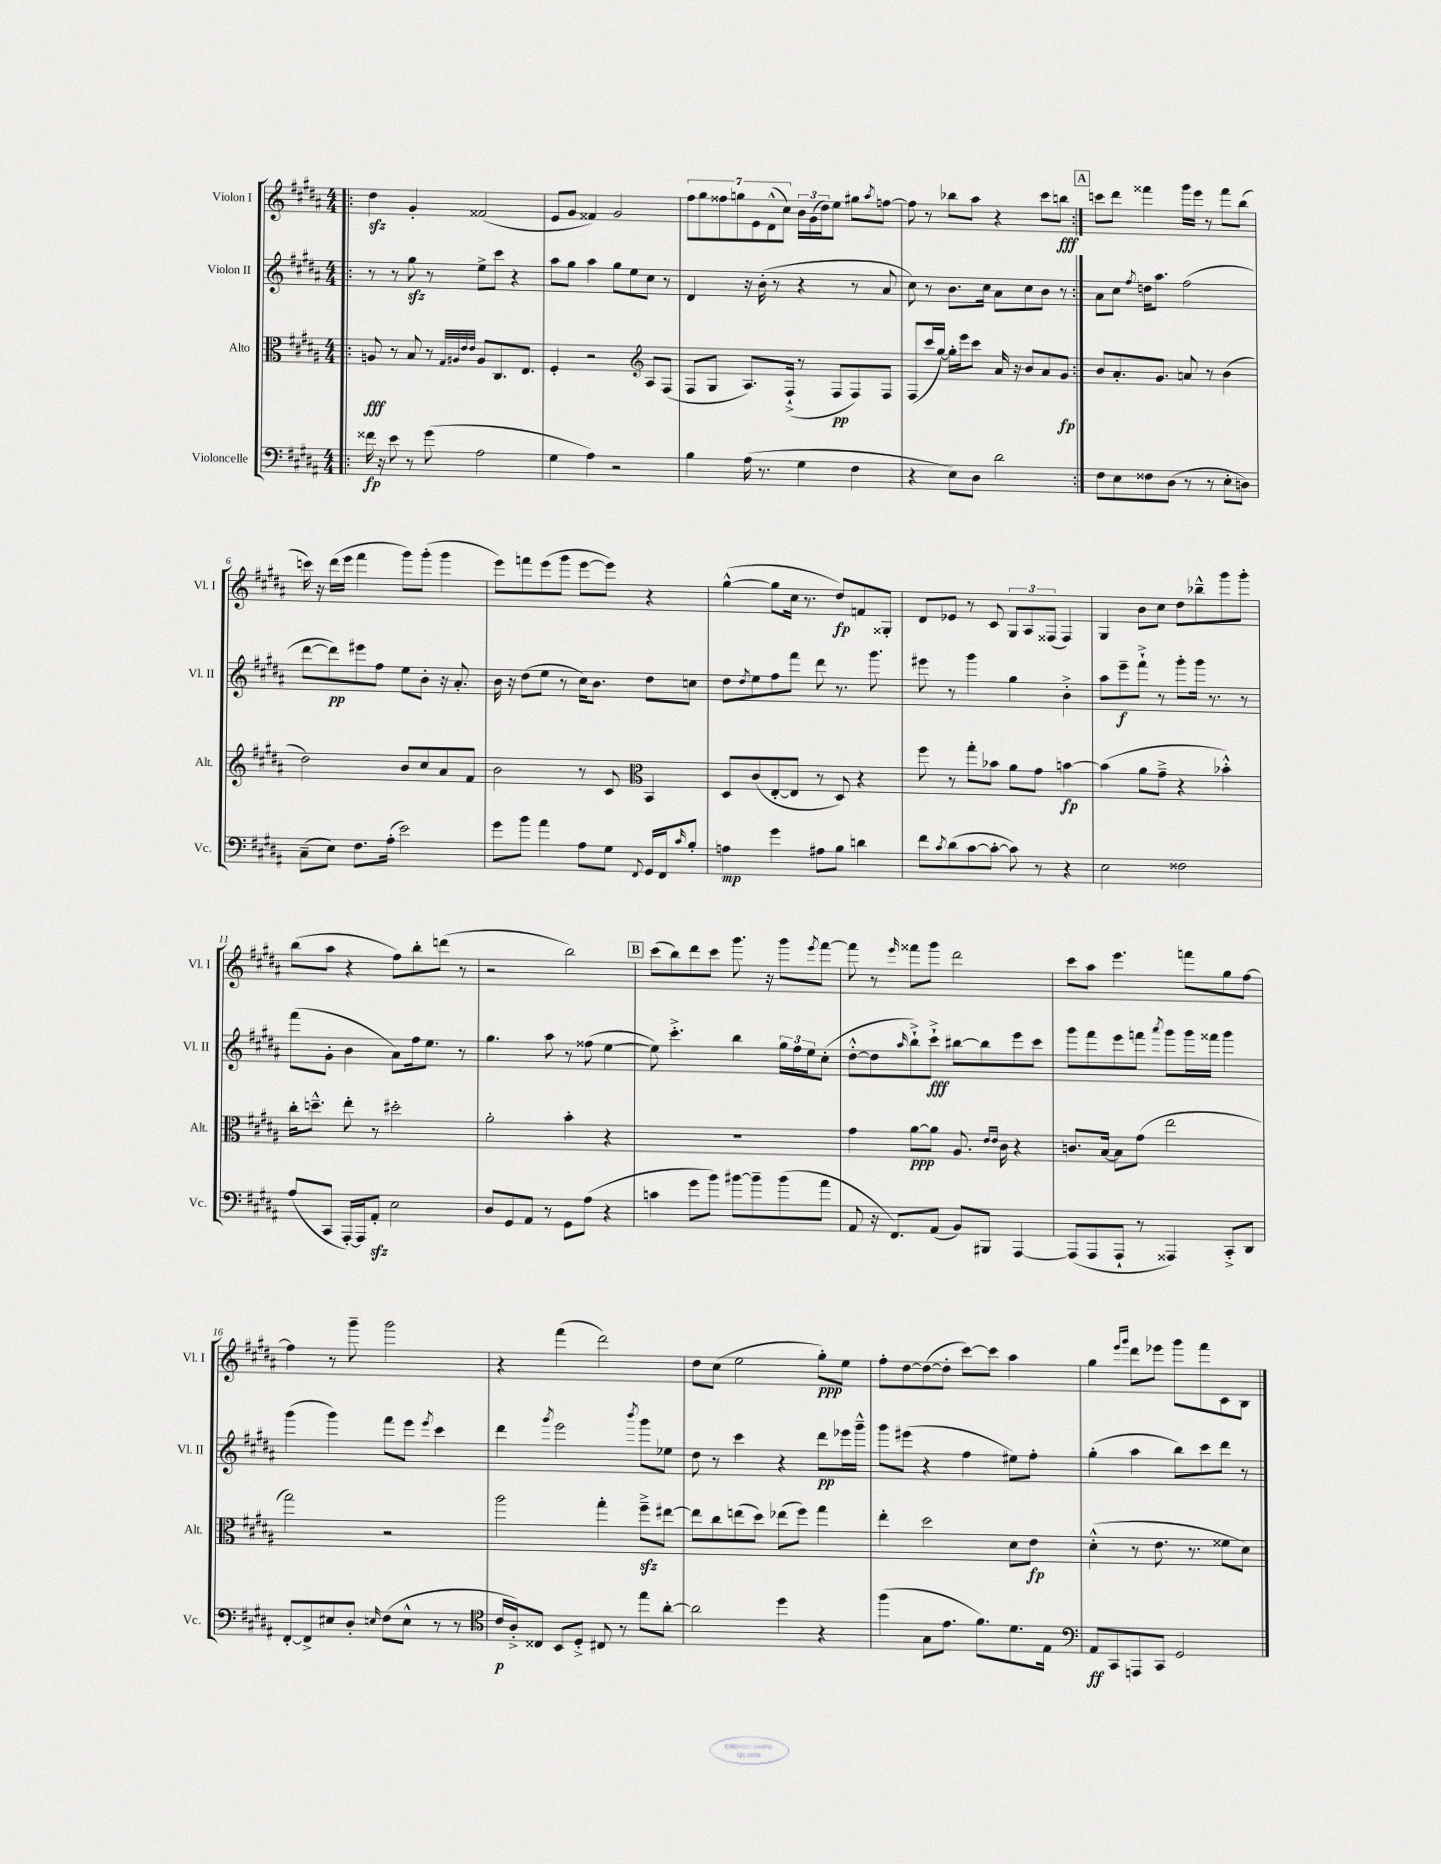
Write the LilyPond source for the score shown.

<<
\new StaffGroup <<
\new Staff = "s0" \with { instrumentName = "Violon I" shortInstrumentName = "Vl. I" } {
    \clef treble \key b \major \numericTimeSignature \time 4/4
    \repeat volta 2 { \bar ".|:" dis''4\sfz gis'4-. fisis'2( |
    e'8 gis'8 fisis'4) gis'2 |
    \tuplet 7/4 { fis''8 gis''8 fisis''8 g''8 e'8 dis'8-^( cis''8) } \tuplet 3/2 { b'16 gis'16( dis''16) } e''8 gis''8 \acciaccatura { ais''8 } f''8~ |
    f''8 r8 bes''8 ais''8 r4 cis'''8 b''8\fff | }
    \mark \markup { \box "A" } c'''8 dis'''8 fisis'''4 gis'''16 e'''16 r8 fisis'''8 b''8( |
    c'''16) r16 dis'''16( e'''16 fis'''4 gis'''8) gis'''8-.( gis'''4 |
    e'''8) f'''8 e'''8( gis'''8 e'''8~ e'''8) r4 |
    gis''4~-^( gis''8 cis''16 r8. dis''8\fp) f'8 gisis8-. |
    dis'8 ees'8 r8 cis'8 \tuplet 3/2 { gis8 ais8 fisis8( } fisis4) |
    gis4 b'8 cis''8 dis''8 bes''8---^ gis'''8 gis'''8-. |
    b''8( ais''8 r4 fis''8) b''8-. d'''8( r8 |
    r2 b''2) |
    \mark \markup { \box "B" } cis'''8( b''8) dis'''8 cis'''8 gis'''8. r16 gis'''8 \acciaccatura { e'''8 } fis'''8~ |
    fis'''8 r8 \grace { e'''16 } fisis'''8 gis'''8 dis'''2 |
    cis'''8 ais''8 e'''4. f'''8 gis''8 fis''8~ |
    fis''4 r8 gis'''8-- gis'''2 |
    r4 fis'''4( dis'''2) |
    dis''8 cis''8( e''2 gis''8-.\ppp) e''8 |
    fis''8-. dis''8~ dis''8~( dis''8-. cis'''8~) cis'''8 ais''4 |
    gis''4 \grace { e'''16 gis'''16 } dis'''8 ees'''8 gis'''8 fis'''8 cis'8 b8 \bar "|." |
}
\new Staff = "s1" \with { instrumentName = "Violon II" shortInstrumentName = "Vl. II" } {
    \clef treble \key b \major \numericTimeSignature \time 4/4
    \repeat volta 2 { \bar ".|:" r8 r8 gis''8\sfz r8 e''8-> cis'''8 r4 |
    ais''8 gis''8 ais''4 gis''8 e''8 cis''8 r8 |
    dis'4 r16 b'16-.( r8 r4 r8 ais'8 |
    cis''8) r8 b'8. cis''16 ais'8 cis''8 b'8 r8 | }
    \mark \markup { \box "A" } ais'8 cis''8 \acciaccatura { fis''8 } d''16 ais''8. fis''2( |
    dis'''8~ dis'''8\pp) eis'''8 fis''8 e''8 b'8-. r16 ais'8.-. |
    b'16 r16 dis''8( e''8 r8 cis''16) b'8. dis''8 c''8 |
    dis''8 \acciaccatura { dis''8 } e''8 fis''8 fis'''8 dis'''8 r8. gis'''8. |
    eis'''8 r8 gis'''4 gis''4 b'4-.-> |
    ais''8 e'''8--\f fis'''8-!-> r8 gis'''8-. gis'''16 r8. r8 |
    fis'''8( gis'8-. b'4 ais'8) fis''16 e''8. r8 |
    gis''4. ais''8 r8 fisis''8( e''4~ |
    \mark \markup { \box "B" } e''8) cis'''4.-.-> b''4 \tuplet 3/2 { gis''16 fis''16 e''16 } cis''8-.( |
    dis''8~-.-^ dis''8 \grace { ais''16 } b''8-!->) cis'''8-!->\fff bis''8~ bis''8 e'''8 cis'''8 |
    gis'''8 fis'''8 e'''8 f'''8 \acciaccatura { ais'''8 } gis'''8 gis'''16 fisis'''16 gis'''4 |
    gis'''4( gis'''4) fis'''8 e'''8 \acciaccatura { e'''8 } cis'''4 |
    dis'''4 \acciaccatura { gis'''8 } e'''2 \acciaccatura { b'''8 } gis'''8 ees''8 |
    dis''8 r8 cis'''4 r4 dis'''8\pp ees'''16 gis'''16---^ |
    gis'''8 eis'''8( r4 fis''4 eis''8) fis''8-. |
    gis''4-.( ais''4 b''8) cis'''8 dis'''8 r8 \bar "|." |
}
\new Staff = "s2" \with { instrumentName = "Alto" shortInstrumentName = "Alt." } {
    \clef alto \key b \major \numericTimeSignature \time 4/4
    \repeat volta 2 { \bar ".|:" a8\fff r8 b8 r8 \grace { gis32 ais32 e'32 e'32 } ais8 cis8. e8. |
    fis4-. r2 \clef treble ais8 fis8( |
    fis8 gis8 ais8.) fis16-!->( r8 fis8\pp fis8) fis8 |
    fis8( cis'''16 gis''16~) gis''16-. e'''16 cis'''8 ais'16 r16 b'8 ais'8 gis'8\fp | }
    \mark \markup { \box "A" } b'8 ais'8.-. gis'8. a'8 r8 b'4( |
    dis''2) b'8 cis''8 ais'8 fis'8 |
    b'2 r8 cis'8 \clef alto b,4 |
    dis8 cis'8( e8~-. e8 r8 dis8) r4 |
    fis''8 r8 gis''8-. bes'8 ais'8 gis'8 b'4~\fp |
    b'4( ais'8 gis'8---> r4 bes'4-.-^) |
    cis''16-. d''8.---^ e''8-. r8 dis''2-. |
    ais'2-. b'4-. r4 |
    \mark \markup { \box "B" } R1 |
    gis'4 ais'8~\ppp ais'8 ais8. \grace { e'16 e'16 } cis'16 r4 |
    c'8. b16~ b8 gis'8( e''2 |
    gis''2) r2 |
    ais''2 gis''4-. fis''8--->\sfz eis''8~ |
    eis''8 cis''8 e''8( dis''8) ees''8( fis''8) gis''4 |
    e''4-. dis''2 dis'8 e'8\fp |
    dis'4-.-^( r8 e'8. r8. fisis'8 dis'8) \bar "|." |
}
\new Staff = "s3" \with { instrumentName = "Violoncelle" shortInstrumentName = "Vc." } {
    \clef bass \key b \major \numericTimeSignature \time 4/4
    \repeat volta 2 { \bar ".|:" fisis'16\fp r16 e'8 r8 gis'8( ais2 |
    gis4 ais4) r2 |
    b4 ais16( r8. gis4 fis4 |
    r4 e8) dis8 dis'2 | }
    \mark \markup { \box "A" } fis8 e8 fisis8 dis8( r8 r8 e8-. d8) |
    cis8--( e8) fis8. ais16-.( e'2) |
    gis'8 b'8 ais'4 ais8 gis8 \appoggiatura { fis,8 } gis,16 fis,16 \grace { cis'16 } b8-. |
    a4\mp gis'4 ais8 b8 d'4 |
    fis'8 \acciaccatura { cis'8 } dis'8( cis'8~ cis'8~-. cis'8) r8 r4 |
    e2 fisis2 |
    ais8( cis,8 ais,,16~-.) ais,,16 ais,8-.\sfz e2 |
    dis8 gis,8 ais,8 r8 gis,8 ais8( r4 |
    \mark \markup { \box "B" } c'4 gis'8 b'8) bis'8~ bis'8-- bis'8( ais'8 |
    ais,8 r16 fis,8.) ais,8( b,8) bis,,8 ais,,4~ |
    ais,,8( ais,,8 ais,,8-! r8 aisis,,4) cis,8-.-> dis,8 |
    fis,8~-. fis,8-> eis8 dis8-. \grace { e16 } fis8( e8-^ r8 r8 |
    \clef tenor cis'16\p ais16-.->) cisis8 b,8 dis8-.-> cis8 r8 e''8 ais'8~-. |
    ais'2 dis''4 r4 |
    fis''4( gis8 e'8. fis'8.) dis'8. e16 |
    \clef bass ais,8\ff cis,8 a,,8 cis,8 gis,2 \bar "|." |
}
>>
>>
